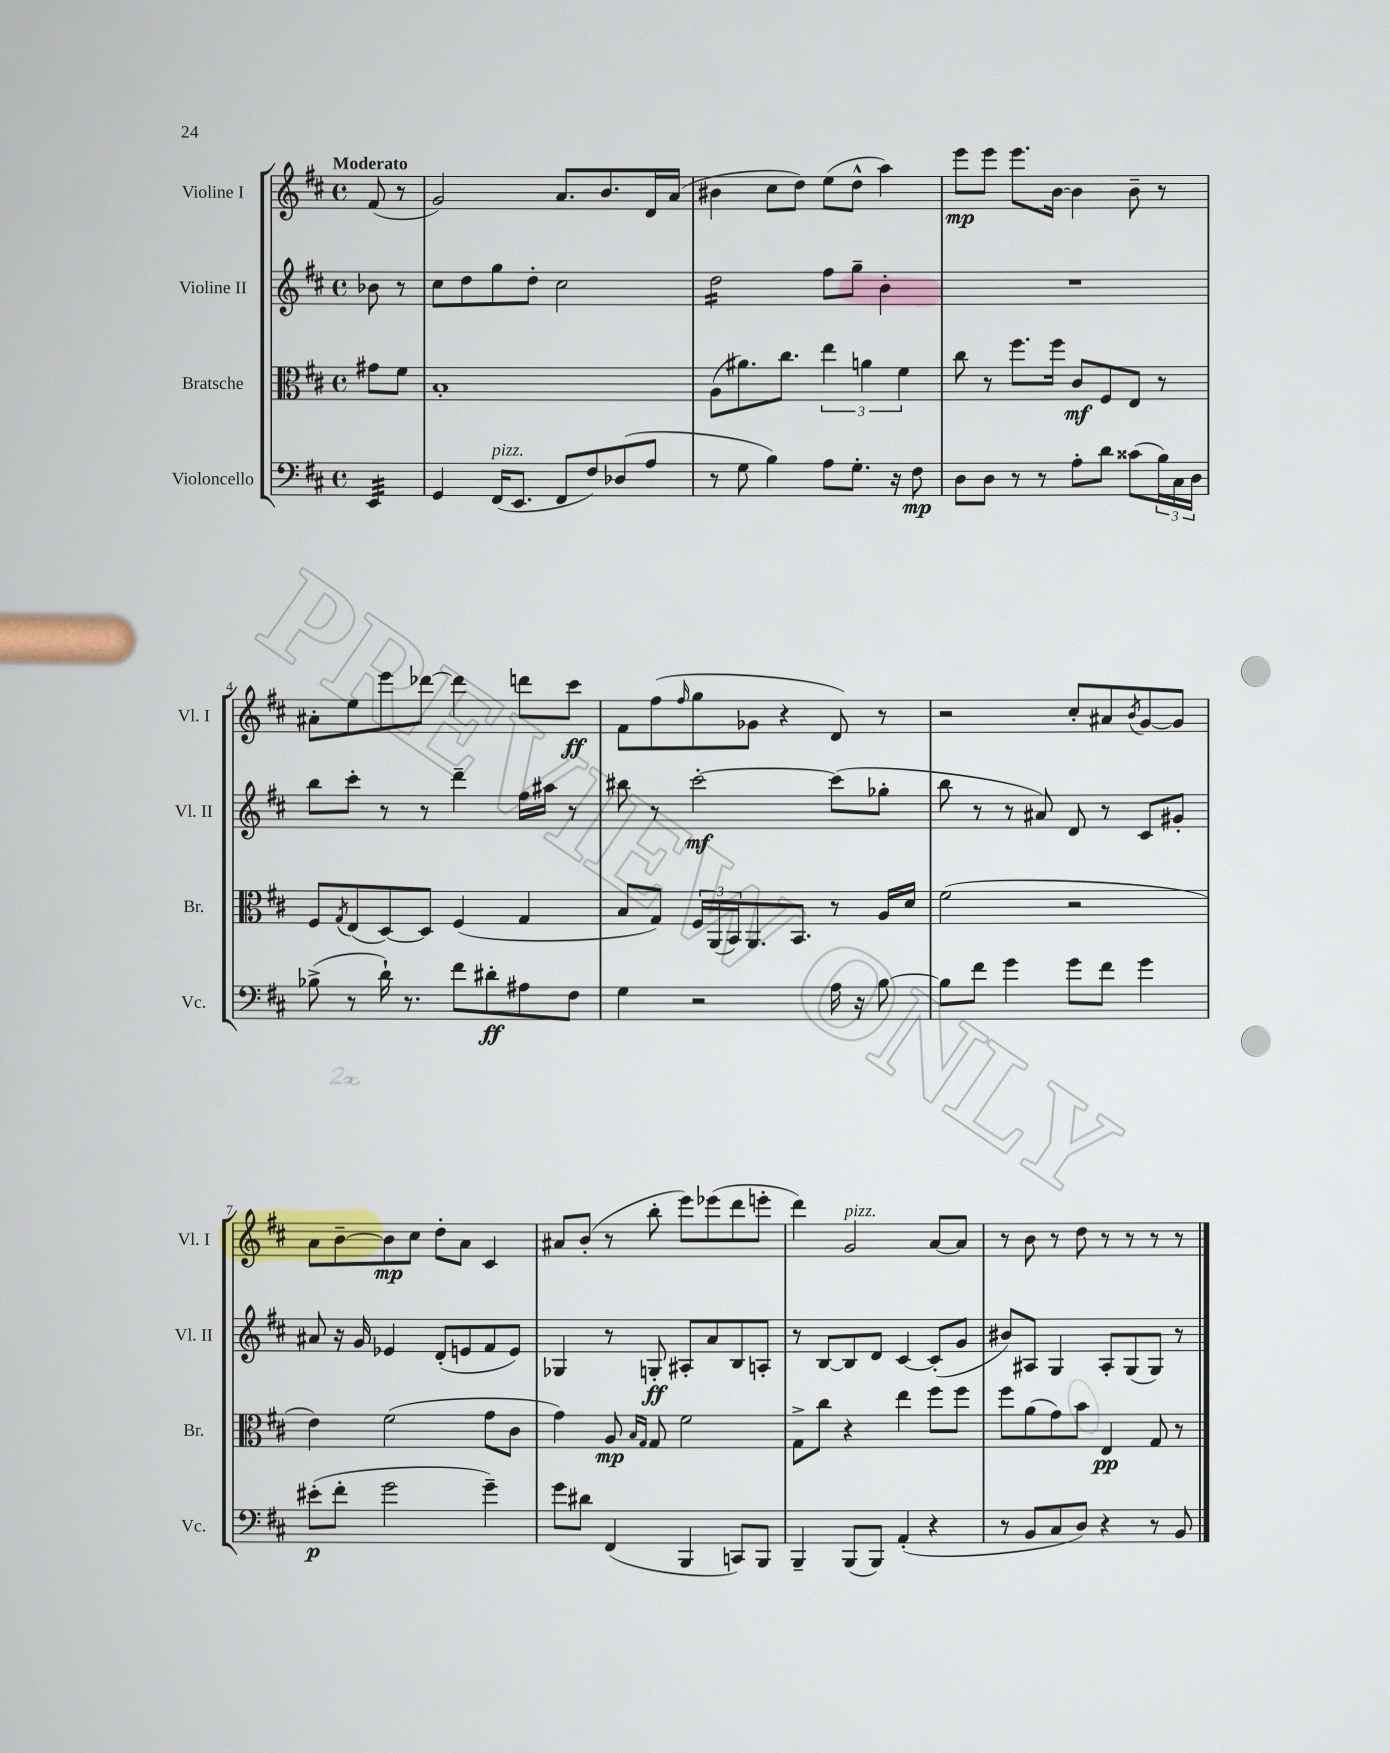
<<
\new StaffGroup <<
\new Staff = "s0" \with { instrumentName = "Violine I" shortInstrumentName = "Vl. I" } {
    \clef treble \key d \major \defaultTimeSignature \time 4/4 \partial 4 \tempo "Moderato"
    fis'8( r8 |
    g'2) a'8. b'8. d'16 a'16( |
    bis'4 cis''8 d''8) e''8( d''8-^ a''4) |
    e'''8\mp e'''8 e'''8. b'16~ b'4 b'8-- r8 |
    ais'8-. e''8 e'''8 des'''8~ des'''4 d'''8 cis'''8\ff |
    fis'8 fis''8( \grace { fis''16 } g''8 ges'8 r4 d'8) r8 |
    r2 cis''8-. ais'8 \acciaccatura { b'8 } g'8~ g'8 |
    a'8 b'8~-- b'8\mp cis''8 d''8-. a'8 cis'4 |
    ais'8 b'8-.( r8 b''8-. e'''8) ees'''8( d'''8 e'''8-. |
    d'''4) g'2^\markup { \italic "pizz." } a'8~ a'8 |
    r8 b'8 r8 d''8 r8 r8 r8 r8 \bar "|." |
}
\new Staff = "s1" \with { instrumentName = "Violine II" shortInstrumentName = "Vl. II" } {
    \clef treble \key d \major \defaultTimeSignature \time 4/4 \partial 4
    bes'8 r8 |
    cis''8 d''8 g''8 d''8-. cis''2 |
    d''2:16 fis''8 g''8-- b'4-. |
    R1 |
    b''8 cis'''8-. r8 r8 d'''4-- fis''16 ais''16 r8 |
    bis''8 r8 cis'''2~-.\mf cis'''8( ges''8-. |
    b''8 r8 r8 ais'8) d'8 r8 cis'8 gis'8-. |
    ais'8 r16 g'16 ees'4 d'8-.( e'8 fis'8 e'8) |
    ges4 r8 g8-.\ff ais8-. a'8 b8 a8-. |
    r8 b8~ b8 d'8 cis'4~ cis'8-.( g'8 |
    bis'8) ais8 g4 ais8-. g8( g8) r8 \bar "|." |
}
\new Staff = "s2" \with { instrumentName = "Bratsche" shortInstrumentName = "Br." } {
    \clef alto \key d \major \defaultTimeSignature \time 4/4 \partial 4
    gis'8 fis'8 |
    b1-. |
    a8( ais'8.) cis''8. \tuplet 3/2 { e''4 a'4 fis'4 } |
    cis''8 r8 fis''8. fis''16 cis'8\mf fis8 e8 r8 |
    fis8 \acciaccatura { g8 } e8( d8~) d8 fis4( g4 |
    b8 g8) \tuplet 3/2 { fis16 a,16( b,16) } a,8. b,8. r8 a16 d'16 |
    fis'2( r2 |
    e'4) fis'2( g'8 cis'8 |
    g'4) a8\mp \grace { b16 g16 } g8 fis'2 |
    g8-> cis''8 r4 e''4 fis''8 fis''8 |
    fis''8 a'8( g'8) b'8 e4\pp g8 r8 \bar "|." |
}
\new Staff = "s3" \with { instrumentName = "Violoncello" shortInstrumentName = "Vc." } {
    \clef bass \key d \major \defaultTimeSignature \time 4/4 \partial 4
    e,4:32 |
    g,4 fis,16^\markup { \italic "pizz." }( e,8. fis,8 fis8) des8( a8 |
    r8 g8 b4) a8 g8.-. r16 fis8\mp |
    d8 d8 r8 r8 a8-. d'8 cisis'8( \tuplet 3/2 { b16) cis16 d16 } |
    bes8->( r8 d'16-!) r8. fis'8 dis'8-.\ff ais8 fis8 |
    g4 r2 a16 r16 b8~ |
    b8 fis'8 g'4 g'8 fis'8 g'4 |
    eis'8-.\p( fis'8-. g'2 g'4--) |
    g'8 dis'8 fis,4( b,,4 c,8) b,,8 |
    b,,4-- b,,8( b,,8) a,4-.( r4 |
    r8 b,8 cis8 d8) r4 r8 b,8 \bar "|." |
}
>>
>>
